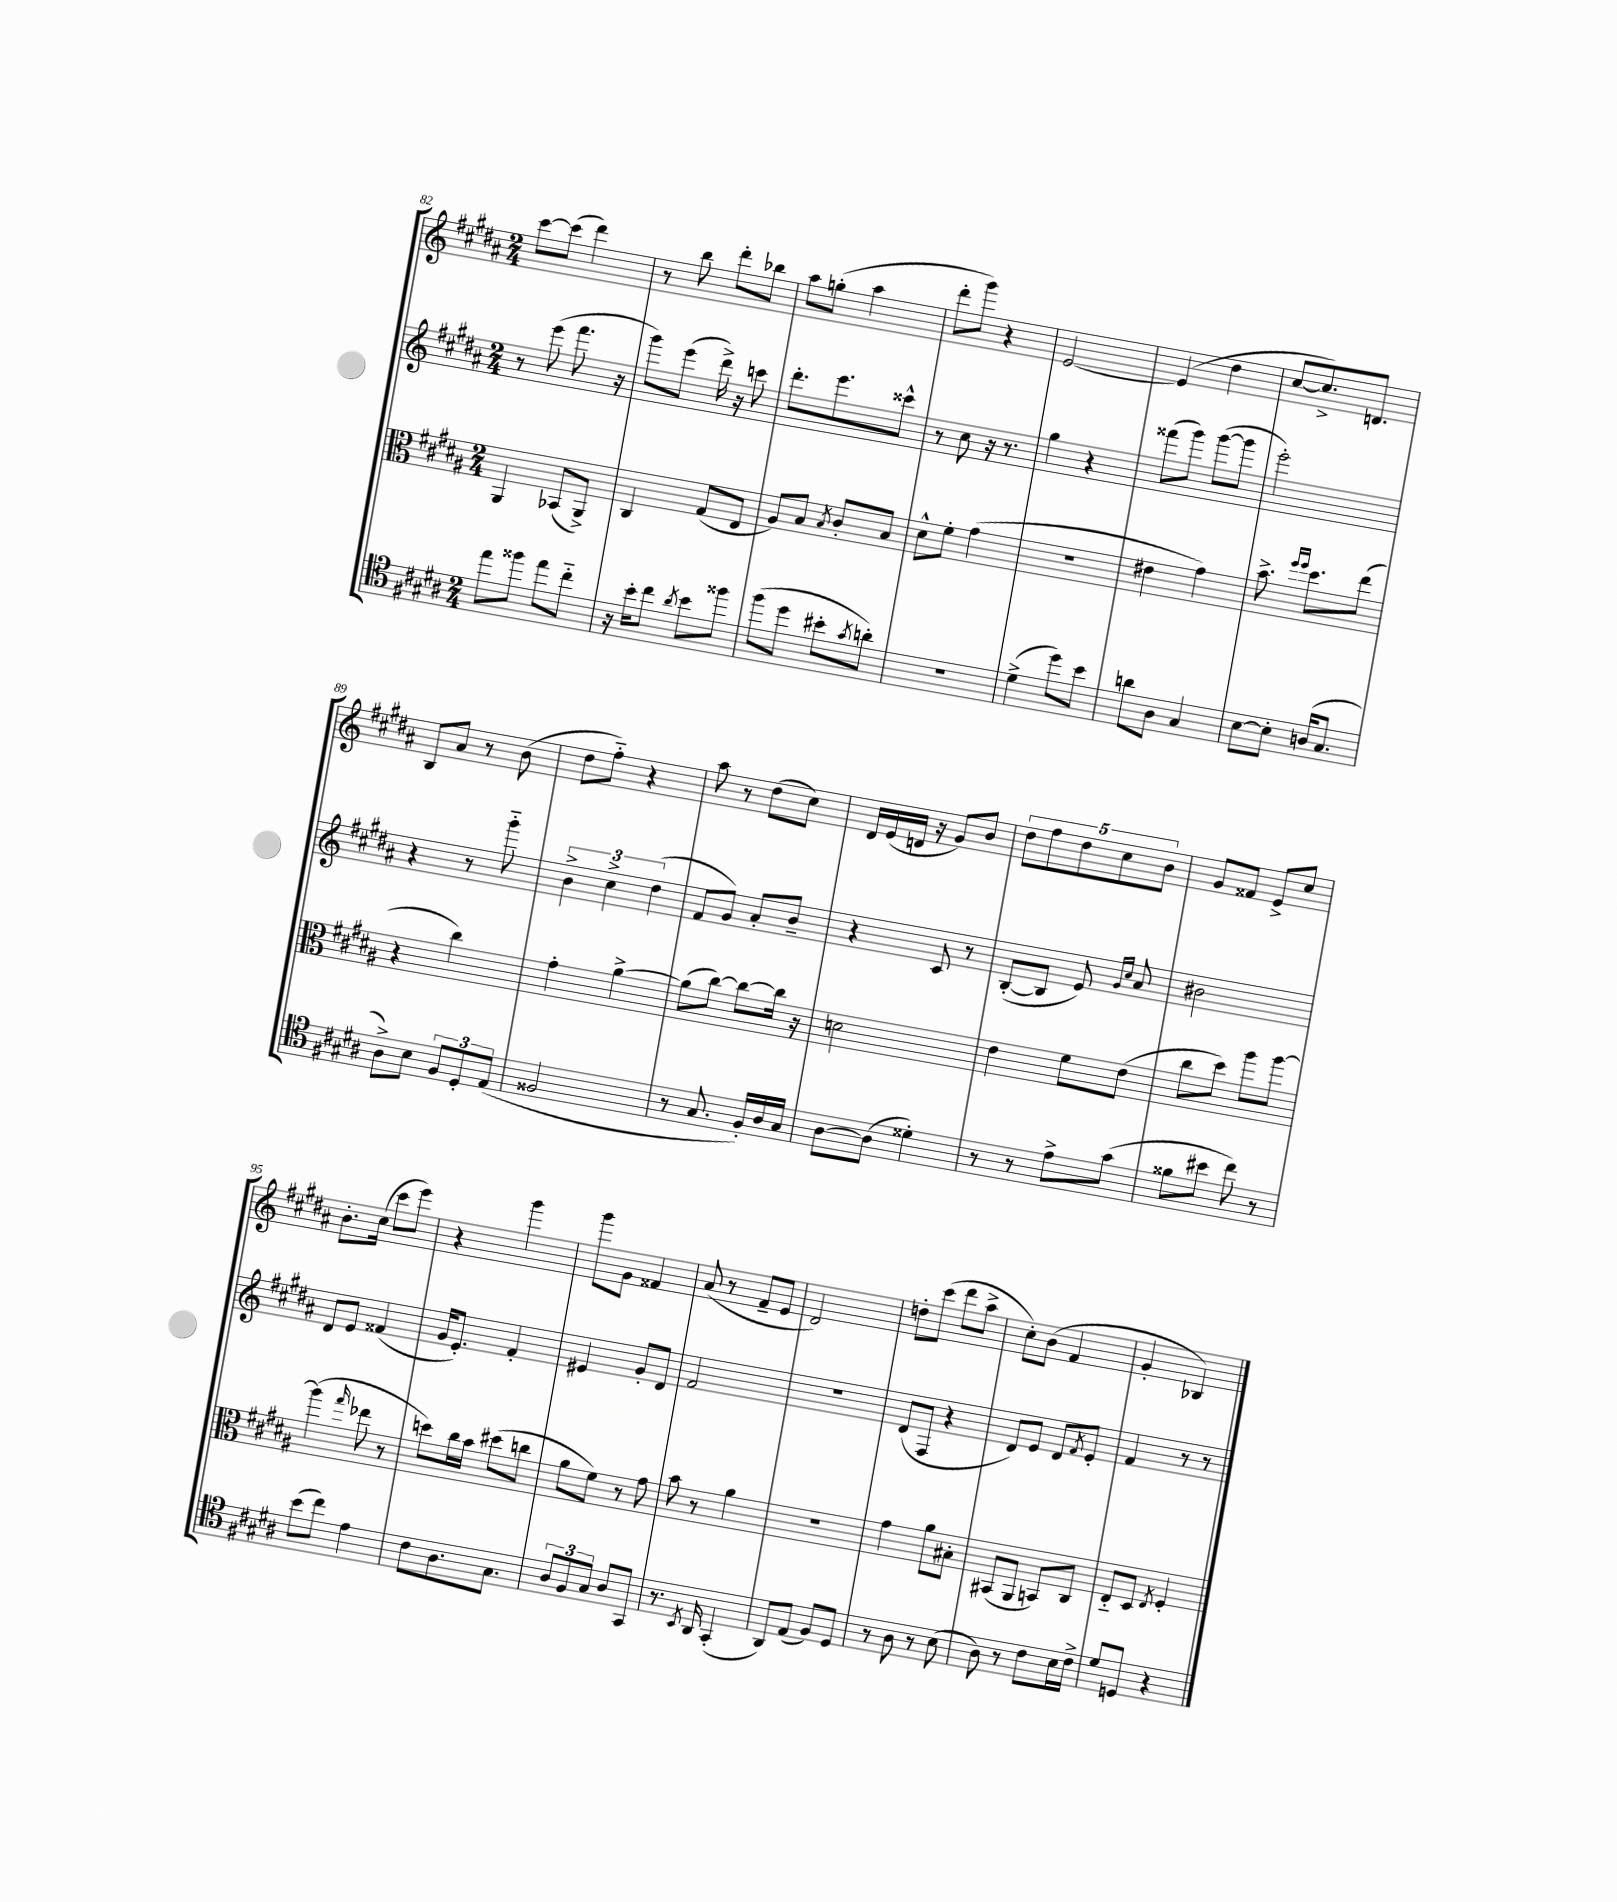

**kern	**kern	**kern	**kern
*part4	*part3	*part2	*part1
*staff4	*staff3	*staff2	*staff1
*clefC4	*clefC3	*clefG2	*clefG2
*k[f#c#g#d#a#]	*k[f#c#g#d#a#]	*k[f#c#g#d#a#]	*k[f#c#g#d#a#]
*M2/4	*M2/4	*M2/4	*M2/4
=82	=82	=82	=82
8ee\L	4AA#/	8r	[8ccc#\L
8ff##X\J	.	(8eee\	(8ccc#\J]
8ee\L	(8BB-X/L	8.fff#\	4ddd#\)
8cc#\J	8AA#^/J)	.	.
.	.	16r	.
=83	=83	=83	=83
16r	4C#/	8ggg#\L)	8r
16b'\KL	.	.	.
8cc#\J	.	(8eee\J	8bb\
8qa#/	.	.	.
8b\L	(8G#/L	16ddd#^\)	8ddd#'\L
.	.	16r	.
8ff##X\J	8E/J	8cccn\	8bb-X\J
=84	=84	=84	=84
(8ff#\L	8A#/L)	8.ddd#'\L	8aa#\L
8dd#\J	8B/J	.	(8ggn'\J
.	.	8.eee\	.
.	8qB/	.	.
8b#X'\L	8c#'/L	.	4aa#\
8qg#/	.	.	.
8an'\J)	8B/J	8ccc##X^^\J	.
=85	=85	=85	=85
2r	8d#^^\L	8r	8ddd#'\L
.	8f#'\J	8cc#\	8ggg#\J)
.	(4g#\	16r	4r
.	.	8.r	.
=86	=86	=86	=86
(4d#^\	2r	4gg#\	[2e/
8dd#\L)	.	4r	.
8b\J	.	.	.
=87	=87	=87	=87
8an\L	4e#X\	(8fff##X\L	(4e/]
8A#\J	.	8ggg#\J)	.
4G#/	4g#\)	([8ggg#\L	4dd#\
.	.	8ggg#\J]	.
=88	=88	=88	=88
[8B\L	8.b^\	2eee'\)	[8cc#/L
8B'\J]	.	.	8.cc#^/])
.	16qqff#/LL	.	.
.	16qqff#/JJ	.	.
.	8.dd#\L	.	.
(16An/KL	.	.	.
8.G#/J	.	.	8.dn/J
.	(8ee\J	.	.
!!LO:LB:g=z
=89	=89	=89	=89
8A#^\L)	4r	4r	8B/L
8B\J	.	.	8a#/J
12F#/L	4cc#\)	8r	8r
12D#'/	.	.	.
.	.	8ggg#\	(8b\
(12E/J	.	.	.
=90	=90	=90	=90
2F##X/	4g#'\	6b^\	8dd#\L
.	.	.	8ff#\J)
.	.	6cc#^\	.
.	[4a#^\	.	4r
.	.	(6dd#\	.
=91	=91	=91	=91
8r	(8a#\L]	8f#/L	8aa#\
8.G#/	[8cc#\J)	8g#/J)	8r
.	8cc#\L_	8a#'/L	(8dd#\L
16F#'/LL)	.	.	.
16A#/	16cc#\Jk]	8b~/J	8cc#\J)
16G#/JJ	16r	.	.
=92	=92	=92	=92
[8A#\L	2dn\	4r	16d#/LL
.	.	.	(16e/
(8A#\J]	.	.	16dn/JJ
.	.	.	16r
4d##X'\)	.	8c#/	8g#/L)
.	.	8r	8b/J
=93	=93	=93	=93
8r	4e\	([8B'/L	10dd#\L
.	.	.	10ff#\
8r	.	8B/J]	.
.	.	.	10dd#\
8e^\L	8f#\L	8e/)	.
.	.	.	10cc#\
.	.	16qqg#/LL	.
.	.	16qqcc#/JJ	.
(8g#\J	(8e\J	8a#/	.
.	.	.	10b\J
=94	=94	=94	=94
8f##X\L	8cc#\L	2b#X\	8g#/L
8b#X\J	8dd#\J)	.	8f##X/J
8cc#\)	8aa#\L	.	8e^/L
8r	[8aa#\J	.	8cc#/J
!!LO:LB:g=z
=95	=95	=95	=95
(8b\L	(4aa#\]	8d#/L	8.b'\L
8cc#\J)	.	8e/J	.
.	.	.	(16cc#\Jk
.	16qqgg#/	.	.
4e\	8ee-X\	(4f##X/	8ccc#\L
.	8r	.	8eee\J)
=96	=96	=96	=96
8c#\L	8ddn\L)	16g#/KL	4r
.	.	8.e'/J)	.
8.A#\	16cc#\L	.	.
.	16b\JJ	.	.
.	(8dd#X\L	4f#'/	4ggg#\
8.G#\J	.	.	.
.	8ccn\J	.	.
=97	=97	=97	=97
12A#/L	8a#\L	4e#X/	8ggg#\L
12F#/	.	.	.
.	8f#\J)	.	8g#\J
12G#/J	.	.	.
8A#/L	8r	8g#'/L	4f##X/
8GG#/J	8g#\	8d#/J	.
=98	=98	=98	=98
8.r	8b\	2f#/	(8a#/
.	8r	.	8r
8qBB/	.	.	.
16AA#/	.	.	.
(4GG#'/	4a#\	.	8f#~/L
.	.	.	8e/J
=99	=99	=99	=99
8AA#/L)	2r	2r	2d#/)
(8E/J	.	.	.
8F#/L)	.	.	.
8D#/J	.	.	.
=100	=100	=100	=100
8r	4g#\	(8d#/L	8ddn'\L
8A#\	.	8F#/J	(8ccc#\J
8r	8a#\L	4r	8ddd#\L
(8B\	8B#X'\J	.	8aa#^\J
=101	=101	=101	=101
8A#\)	(8BB#X/L	8d#/L)	8cc#'\L)
8r	8AA#/J	8e/J	(8b\J
8c#\L	8BBn/L)	8d#/L	4f#/
.	.	8qf#/	.
16B\L	8C#/J	8e'/J	.
16c#^\JJ	.	.	.
=102	=102	=102	=102
8d#/L	8E/L	4f#/	4g#'/
8Dn/J	8D#/J	.	.
.	8qE/	.	.
4r	4F#'/	8r	4B-X/)
.	.	8r	.
==	==	==	==
*-	*-	*-	*-
